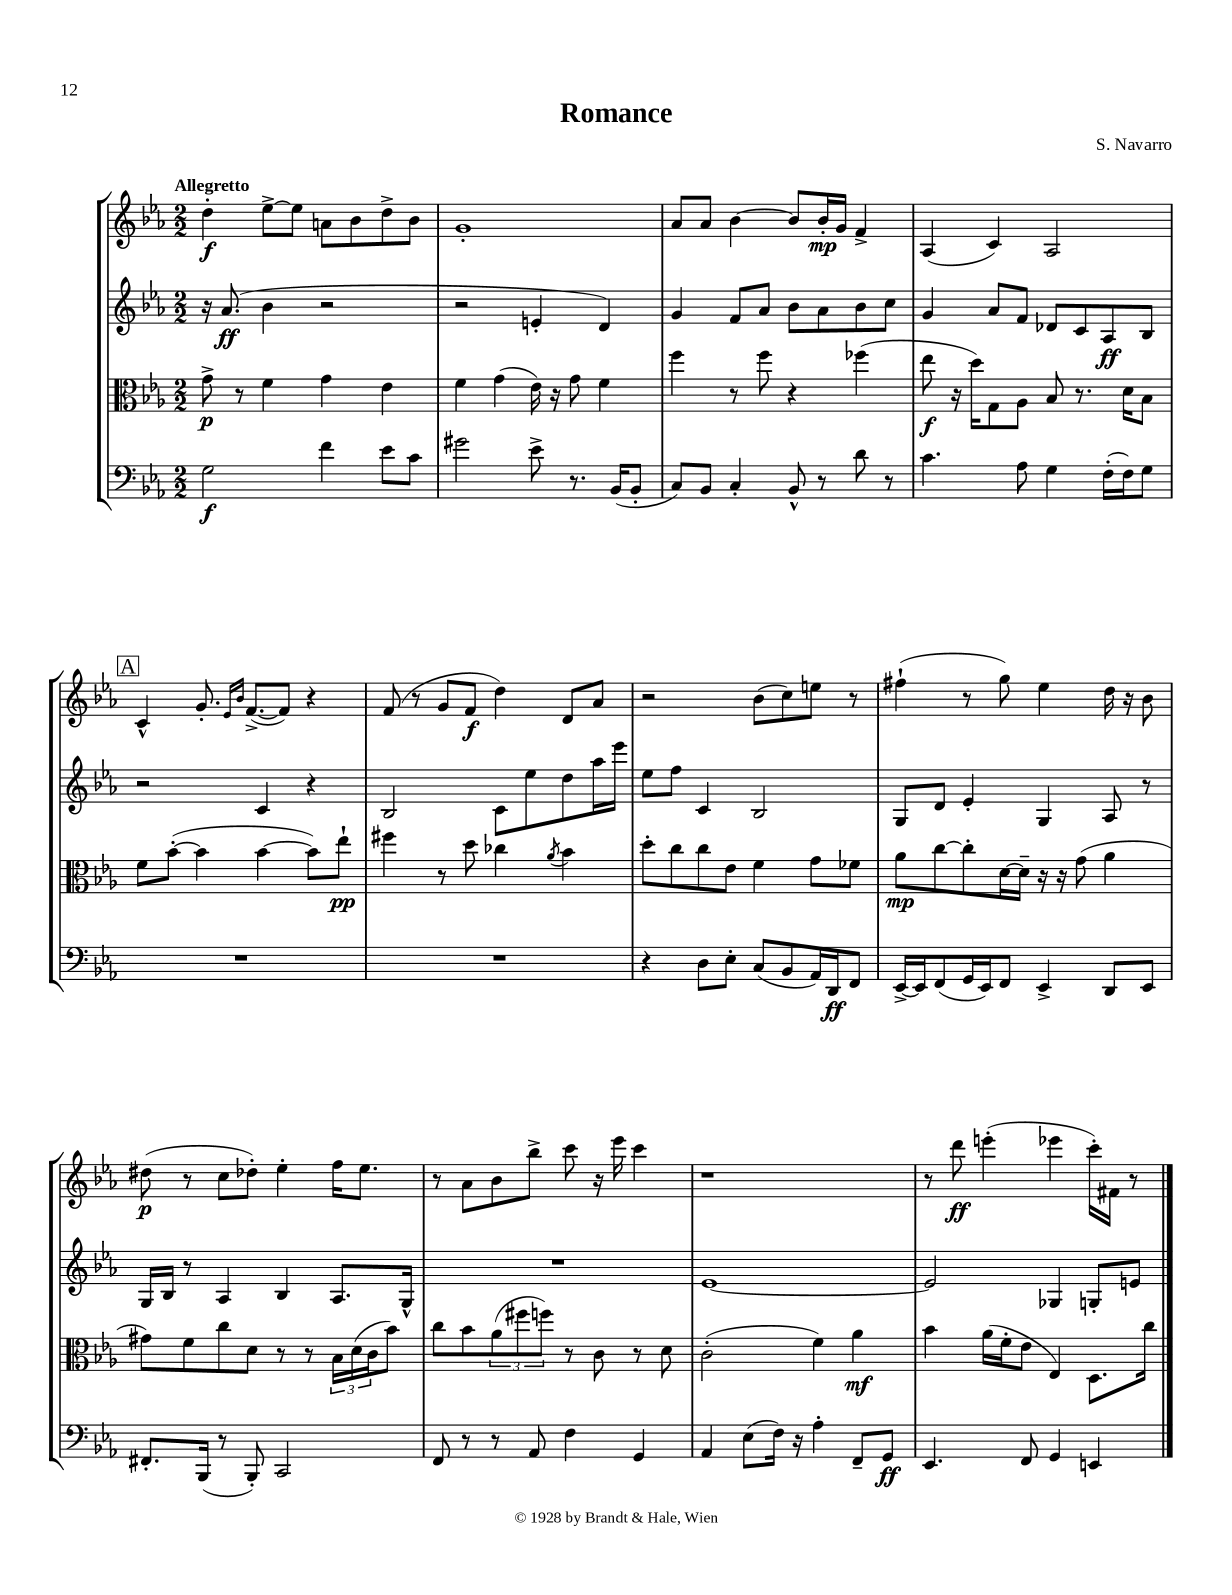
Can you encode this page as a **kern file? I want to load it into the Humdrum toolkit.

**kern	**dynam	**kern	**dynam	**kern	**dynam	**kern	**dynam
*part4	*part4	*part3	*part3	*part2	*part2	*part1	*part1
*staff4	*staff4	*staff3	*staff3	*staff2	*staff2	*staff1	*staff1
*clefF4	*	*clefC3	*	*clefG2	*	*clefG2	*
*k[b-e-a-]	*	*k[b-e-a-]	*	*k[b-e-a-]	*	*k[b-e-a-]	*
*M2/2	*	*M2/2	*	*M2/2	*	*M2/2	*
=1	=1	=1	=1	=1	=1	=1	=1
!	!	!	!	!	!	!LO:TX:a:B:t=Allegretto	!
2G\	f	8g^\	p	16r	.	4dd'\	f
.	.	.	.	(8.a-/	ff	.	.
.	.	8r	.	.	.	.	.
.	.	4f\	.	4b-\	.	[8ee-^\L	.
.	.	.	.	.	.	8ee-\J]	.
4f\	.	4g\	.	2r	.	8an\L	.
.	.	.	.	.	.	8b-\	.
8e-\L	.	4e-\	.	.	.	8dd^\	.
8c\J	.	.	.	.	.	8b-\J	.
=2	=2	=2	=2	=2	=2	=2	=2
2g#X\	.	4f\	.	2r	.	1g'	.
.	.	(4g\	.	.	.	.	.
8e-^\	.	16e-\)	.	4en'/	.	.	.
.	.	16r	.	.	.	.	.
8.r	.	8g\	.	.	.	.	.
.	.	4f\	.	4d/)	.	.	.
(16BB-/KL	.	.	.	.	.	.	.
8BB-'/J	.	.	.	.	.	.	.
=3	=3	=3	=3	=3	=3	=3	=3
8C/L)	.	4ff\	.	4g/	.	8a-/L	.
8BB-/J	.	.	.	.	.	8a-/J	.
4C'/	.	8r	.	8f/L	.	[4b-\	.
.	.	8ff\	.	8a-/J	.	.	.
8BB-^^/	.	4r	.	8b-\L	.	8b-/L]	.
8r	.	.	.	8a-\	.	16b-'/L	mp
.	.	.	.	.	.	16g/JJ	.
8d\	.	(4ff-X\	.	8b-\	.	4f^/	.
8r	.	.	.	8cc\J	.	.	.
=4	=4	=4	=4	=4	=4	=4	=4
4.c\	.	8ee-\	f	4g/	.	(4A-/	.
.	.	16r	.	.	.	.	.
.	.	16dd\KL)	.	.	.	.	.
.	.	8G\	.	8a-/L	.	4c/)	.
8A-\	.	8A-\J	.	8f/J	.	.	.
4G\	.	8B-/	.	8d-X/L	.	2A-/	.
.	.	8.r	.	8c/	.	.	.
(16F'\LL	.	.	.	8A-/	ff	.	.
16F\J)	.	16d\KL	.	.	.	.	.
8G\J	.	8B-\J	.	8B-/J	.	.	.
!!LO:LB:g=z
!!LO:REH:place=s1:t=A
=5	=5	=5	=5	=5	=5	=5	=5
1r	.	8f\L	.	2r	.	4c^^/	.
.	.	([8b-'\J	.	.	.	.	.
.	.	4b-\]	.	.	.	8.g'/	.
.	.	.	.	.	.	16qqe-/LL	.
.	.	.	.	.	.	16qqb-/JJ	.
.	.	.	.	.	.	([8.f^/L	.
.	.	[4b-\	.	4c/	.	.	.
.	.	.	.	.	.	8f/J])	.
.	.	8b-\L])	.	4r	.	4r	.
.	.	8ee-`\J	pp	.	.	.	.
=6	=6	=6	=6	=6	=6	=6	=6
1r	.	4ff#X\	.	2B-/	.	(8f/	.
.	.	.	.	.	.	8r	.
.	.	8r	.	.	.	8g/L	.
.	.	8dd\	.	.	.	8f/J	f
.	.	4cc-X\	.	8c\L	.	4dd\)	.
.	.	.	.	8ee-\	.	.	.
.	.	8qa-/	.	.	.	.	.
.	.	4b-\	.	8dd\	.	8d/L	.
.	.	.	.	16aa-\L	.	8a-/J	.
.	.	.	.	16eee-\JJ	.	.	.
=7	=7	=7	=7	=7	=7	=7	=7
4r	.	8dd'\L	.	8ee-\L	.	2r	.
.	.	8cc\	.	8ff\J	.	.	.
8D\L	.	8cc\	.	4c/	.	.	.
8E-'\J	.	8e-\J	.	.	.	.	.
(8C/L	.	4f\	.	2B-/	.	(8b-\L	.
8BB-/	.	.	.	.	.	8cc\)	.
16AA-/L)	.	8g\L	.	.	.	8een\J	.
16DD/J	ff	.	.	.	.	.	.
8FF/J	.	8f-X\J	.	.	.	8r	.
=8	=8	=8	=8	=8	=8	=8	=8
[16EE-^/LL	.	8a-\L	mp	8G/L	.	(4ff#X`\	.
16EE-/J]	.	.	.	.	.	.	.
(8FF/	.	[8cc\	.	8d/J	.	.	.
16GG/L	.	8cc'\]	.	4e-'/	.	8r	.
16EE-/J)	.	.	.	.	.	.	.
8FF/J	.	[16d\L	.	.	.	8gg\)	.
.	.	16d~\JJ]	.	.	.	.	.
4EE-^/	.	16r	.	4G/	.	4ee-\	.
.	.	16r	.	.	.	.	.
.	.	(8g\	.	.	.	.	.
8DD/L	.	4a-\	.	8A-/	.	16dd\	.
.	.	.	.	.	.	16r	.
8EE-/J	.	.	.	8r	.	8b-\	.
!!LO:LB:g=z
=9	=9	=9	=9	=9	=9	=9	=9
8.FF#X'/L	.	8g#X\L)	.	16G/LL	.	(8dd#X\	p
.	.	.	.	16B-/JJ	.	.	.
.	.	8f\	.	8r	.	8r	.
(16BBB-/Jk	.	.	.	.	.	.	.
8r	.	8cc\	.	4A-/	.	8cc\L	.
8BBB-'/)	.	8d\J	.	.	.	8dd-X'\J)	.
2CC/	.	8r	.	4B-/	.	4ee-'\	.
.	.	8r	.	.	.	.	.
.	.	24B-\LL	.	8.A-/L	.	16ff\KL	.
.	.	(24d\	.	.	.	.	.
.	.	.	.	.	.	8.ee-\J	.
.	.	24c\J	.	.	.	.	.
.	.	8b-\J)	.	.	.	.	.
.	.	.	.	16G^^/Jk	.	.	.
=10	=10	=10	=10	=10	=10	=10	=10
8FF/	.	8cc\L	.	1r	.	8r	.
8r	.	8b-\	.	.	.	8a-\L	.
8r	.	(12a-\	.	.	.	8b-\	.
.	.	12ff#X\	.	.	.	.	.
8AA-/	.	.	.	.	.	8bb-^\J	.
.	.	12ffn\J)	.	.	.	.	.
4F\	.	8r	.	.	.	8ccc\	.
.	.	8c\	.	.	.	16r	.
.	.	.	.	.	.	16eee-\	.
4GG/	.	8r	.	.	.	4ccc\	.
.	.	8d\	.	.	.	.	.
=11	=11	=11	=11	=11	=11	=11	=11
4AA-/	.	(2c'\	.	[1e-	.	1r	.
(8E-\L	.	.	.	.	.	.	.
16F\Jk)	.	.	.	.	.	.	.
16r	.	.	.	.	.	.	.
4A-'\	.	4f\)	.	.	.	.	.
8FF~/L	.	4a-\	mf	.	.	.	.
8GG/J	ff	.	.	.	.	.	.
=12	=12	=12	=12	=12	=12	=12	=12
4.EE-/	.	4b-\	.	2e-/]	.	8r	.
.	.	.	.	.	.	8ddd\	ff
.	.	(16a-\LL	.	.	.	(4eeen'\	.
.	.	16f'\J	.	.	.	.	.
8FF/	.	8e-\J	.	.	.	.	.
4GG/	.	4E-/)	.	4G-X/	.	4eee-X\	.
4EEn/	.	8.D\L	.	8Gn'/L	.	16ccc'\LL)	.
.	.	.	.	.	.	16f#X\JJ	.
.	.	.	.	8en/J	.	8r	.
.	.	16cc\Jk	.	.	.	.	.
==	==	==	==	==	==	==	==
*-	*-	*-	*-	*-	*-	*-	*-
